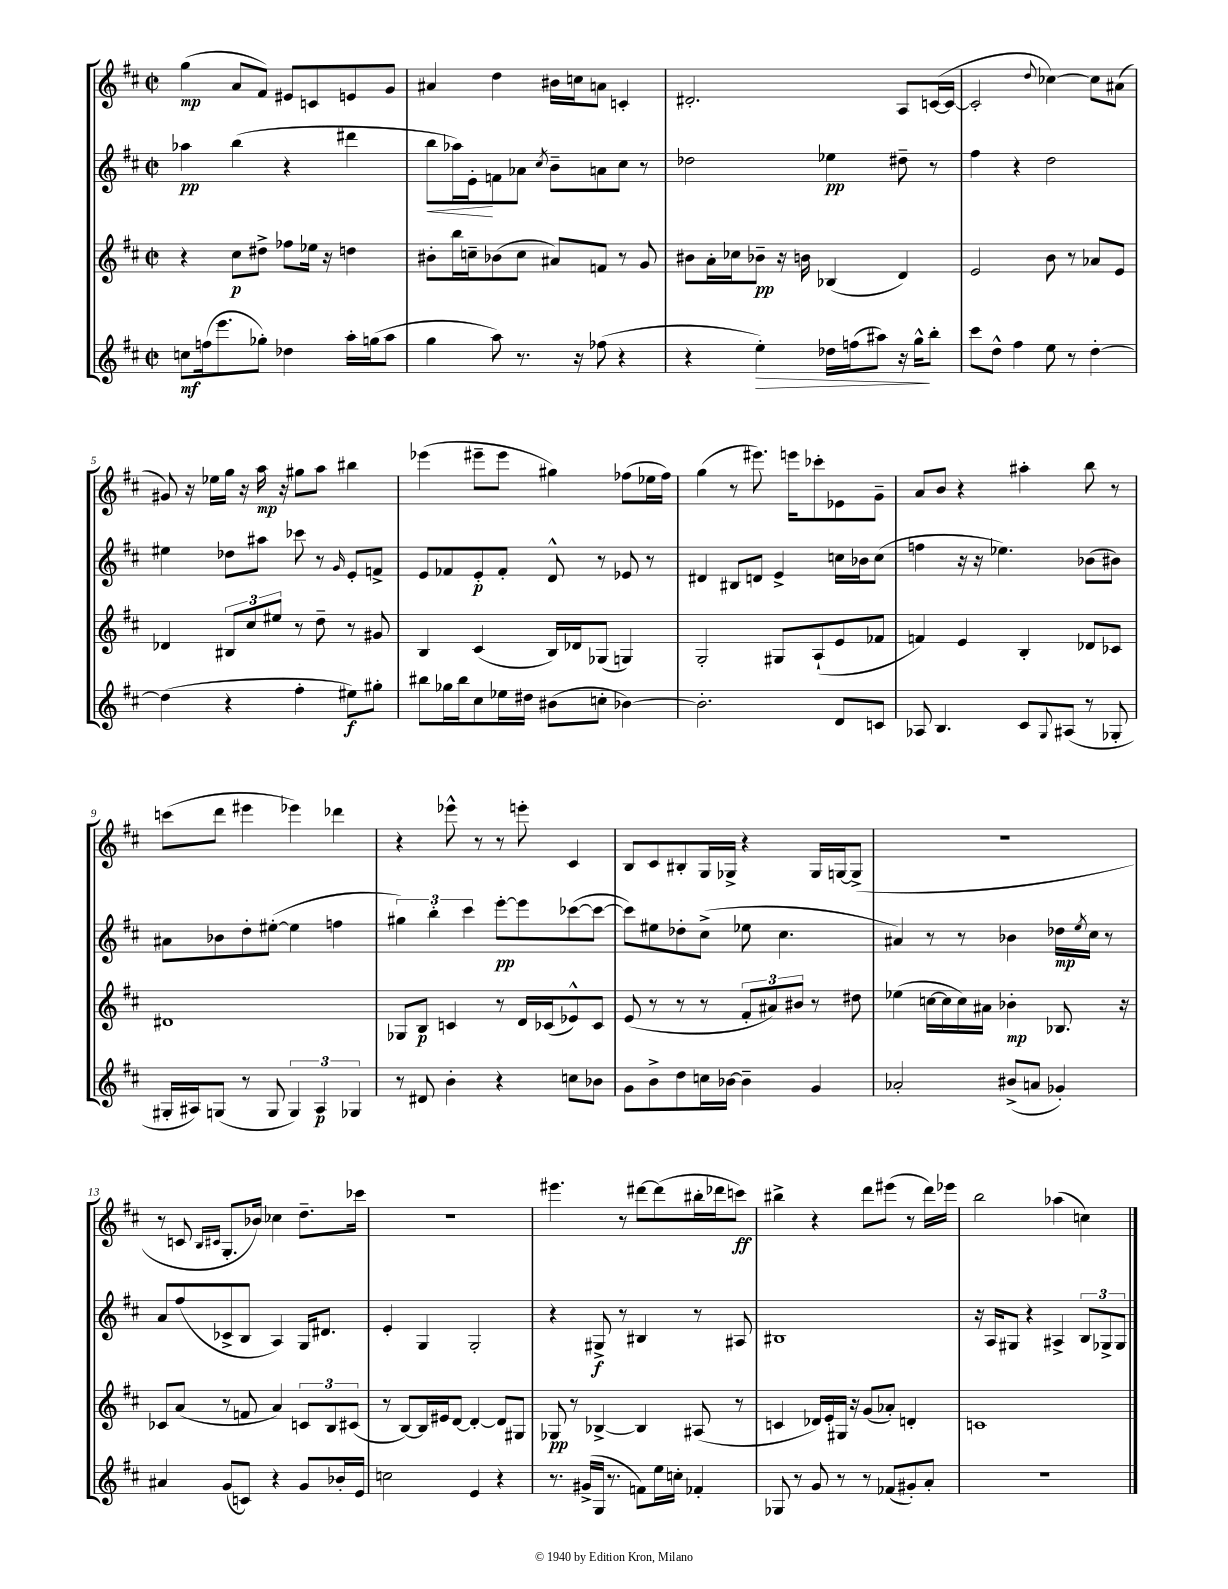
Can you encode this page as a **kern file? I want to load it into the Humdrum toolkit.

**kern	**kern	**kern	**kern
*staff4	*staff3	*staff2	*staff1
*clefG2	*clefG2	*clefG2	*clefG2
*k[f#c#]	*k[f#c#]	*k[f#c#]	*k[f#c#]
*M2/2	*M2/2	*M2/2	*M2/2
*met(c|)	*met(c|)	*met(c|)	*met(c|)
8cc	4r	4aa-	(4gg
(16ff	.	.	.
8.eee	.	.	.
.	8cc#	(4bb	8a
8gg-')	8dd#^	.	8f#)
4dd-	8ff-	4r	8e#
.	16ee-	.	8c
.	16r	.	.
16aa'	4dd	4ddd#	8e
(16gg	.	.	.
8aa	.	.	8g
=	=	=	=
4gg	8b#'	8bb	4a#
.	16bb	16aa-)	.
.	16cc~	16e'	.
8aa)	(8b-	8f	4dd
8.r	8cc	8a-	.
.	.	8qcc#	.
.	8a#)	8b~	16b#
16r	.	.	16cc
(8ff-	8f	8a	8a
4r	8r	8cc#	4c'
.	8g	8r	.
=	=	=	=
4r	8b#	2dd-	2.d#'
.	16a'	.	.
.	16cc-	.	.
4ee')	8b-~	.	.
.	16r	.	.
.	16b	.	.
16dd-	(4B-	4ee-	.
(16ff	.	.	.
8aa#)	.	.	.
16r	4d)	8dd#~	8A
16gg^^	.	.	.
8bb'	.	8r	([16c
.	.	.	16c_
=	=	=	=
8ccc#	2e	4ff#	2c']
8dd^^	.	.	.
4ff#	.	4r	.
.	.	.	8qqdd
8ee	8b	2dd	[4cc-)
8r	8r	.	.
[4dd'	8a-	.	8cc-]
.	8e	.	(8a#
=	=	=	=
(4dd]	4d-	4ee#	8g#)
.	.	.	16r
.	.	.	16ee-
4r	12B#	8dd-	16gg
.	.	.	16r
.	12cc#	.	.
.	.	8aa#	16aa
.	12ee#	.	.
.	.	.	16r
4ff#'	8r	8ccc-	8gg#
.	8dd~	8r	8aa
.	.	16qqg	.
8ee#)	8r	8e'	4bb#
8gg#'	8g#	8f^	.
=	=	=	=
8bb#	4B	8e	(4eee-
16gg-	.	8f-	.
16bb#	.	.	.
8cc#	(4c#	8e'	8eee#~
16ee-	.	8f-'	8eee#
16dd#	.	.	.
(8b#	16B)	8d^^	4gg#)
.	16d-	.	.
8cc'	(8G-	8r	.
[4b-)	4G)	8e-	(8ff-
.	.	8r	16ee-
.	.	.	16ff-)
=	=	=	=
2.b-']	2G'	4d#	(4gg
.	.	8B#	8r
.	.	8d	8.eee#)
.	8G#	4e^	.
.	.	.	16eee
.	(8A`	.	8ccc-'
8d	8e	16cc	8e-
.	.	16b-	.
8c	8f-	(8cc	8g~
=	=	=	=
8A-	4f)	4ff	8a
4.B	.	.	8b
.	4e	16r	4r
.	.	16r	.
.	.	4.ee-)	.
8c#	4B'	.	4aa#'
8qqG	.	.	.
(8A#	.	.	.
8r	8d-	(8b-	8bb
8G-'	8c-	8b#)	8r
=	=	=	=
16G#'	1d#	8a#	(8ccc
16A#)	.	.	.
(8G	.	8b-	8ddd
8r	.	8dd'	4eee#
8G	.	([8ee#'	.
6G)	.	4ee#]	4eee-)
6A#	.	.	.
.	.	4ff	4ddd-
6G-	.	.	.
=	=	=	=
8r	8G-	6gg#)	4r
8d#	8B	.	.
.	.	6bb'	.
4b'	4c	.	8eee-^^
.	.	6ccc#	.
.	.	.	8r
4r	8r	[8eee'	8r
.	16d	8eee]	8eee'
.	(16c-	.	.
8cc	8e-^^)	([8ccc-	4c#
8b-	8c-	8ccc-_	.
=	=	=	=
8g	(8e	8ccc-])	8B
8b^	8r	8ee#	8c#
8dd	8r	8dd-'	8B#'
16cc	8r	(8cc#^	16G
[16b-	.	.	16G-^
4b-~]	12f#'	8ee-	4r
.	12a#)	.	.
.	.	4.cc#	.
.	12b#	.	.
4g	8r	.	16G-
.	.	.	[16G
.	8dd#	.	(8G^]
=	=	=	=
2a-'	(4ee-	4a#)	1r
.	[16cc	8r	.
.	16cc]	.	.
.	16cc)	8r	.
.	16a#	.	.
(8b#^	4b-'	4b-	.
8a	.	.	.
4g-')	8.B-	16dd-	.
.	.	8qee	.
.	.	16cc#	.
.	.	8r	.
.	16r	.	.
=	=	=	=
4a#	8c-	8a	8r
.	(8a	(8ff#	8c
.	.	.	16qqB
.	.	.	16qqc#
(8g	8r	8c-^	8.G'
8c)	8f	8B	.
.	.	.	16b-)
4r	4a)	4A)	4cc-
8g	12c	16G	8.dd~
.	.	8.d#	.
.	12B	.	.
16b-'	.	.	.
.	(12c#	.	.
16e	.	.	16ccc-
=	=	=	=
2cc	8r	4e'	1r
.	[8B)	.	.
.	16B]	4G	.
.	16e#	.	.
.	[8d	.	.
4e	4d'_	2G'	.
4r	8d]	.	.
.	8G#	.	.
=	=	=	=
8.r	8G-	4r	4.eee#
.	8r	.	.
(16g#^	.	.	.
16G	[4B-^	8G#^	.
8.r	.	.	.
.	.	8r	8r
8f)	4B-]	4B#	[8ddd#
16ee	.	.	(8ddd#]
16cc'	.	.	.
4f-'	(8A#	8r	16bb#'
.	.	.	16ddd-
.	8r	8A#	8ccc)
=	=	=	=
8G-	4c	1B#	4bb#^
8r	.	.	.
8g	16d-)	.	4r
.	16e'	.	.
8r	16G#	.	.
.	16r	.	.
8r	(8g	.	8ddd
(8f-	8a-')	.	(8eee#
8g#')	4d'	.	8r
8a'	.	.	16ddd)
.	.	.	16eee-
=	=	=	=
1r	1c	16r	2bb
.	.	16A	.
.	.	8G#	.
.	.	4r	.
.	.	4A#^	(4aa-
.	.	12B	4cc)
.	.	12G-^	.
.	.	12G-	.
==	==	==	==
*-	*-	*-	*-
